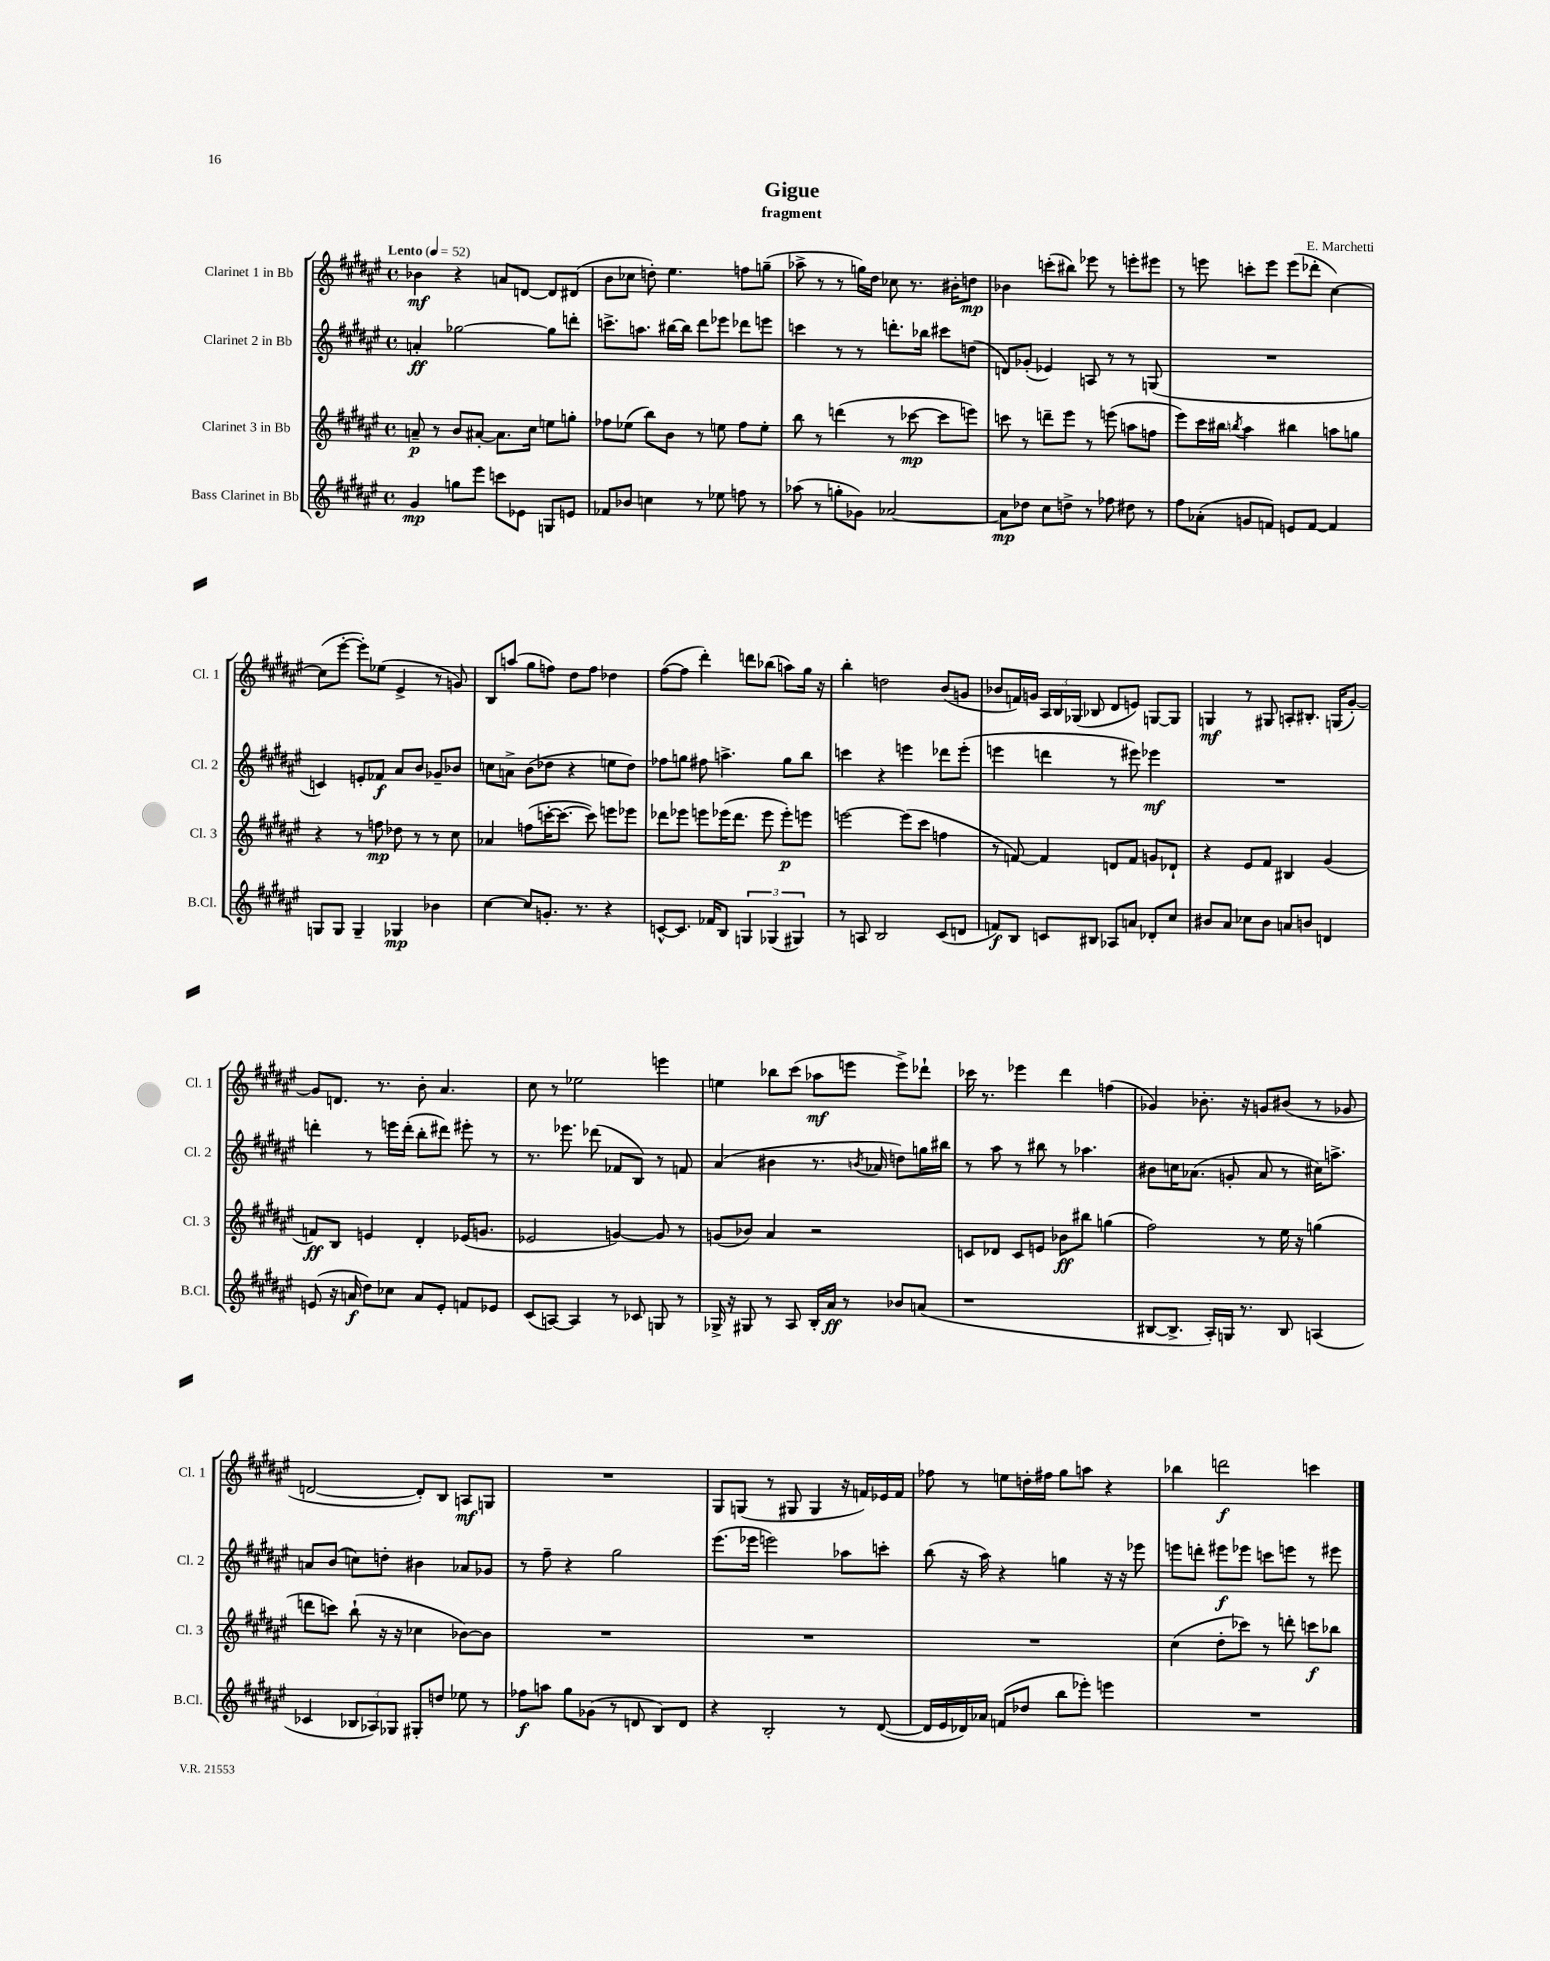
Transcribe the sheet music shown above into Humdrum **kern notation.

**kern	**kern	**kern	**kern
*staff4	*staff3	*staff2	*staff1
*clefG2	*clefG2	*clefG2	*clefG2
*k[f#c#g#d#a#e#]	*k[f#c#g#d#a#e#]	*k[f#c#g#d#a#e#]	*k[f#c#g#d#a#e#]
*M4/4	*M4/4	*M4/4	*M4/4
*met(c)	*met(c)	*met(c)	*met(c)
*MM52	*MM52	*MM52	*MM52
4g#/	8a~/	4a'/	4b-\
.	8r	.	.
8gg\L	8b/L	[2gg-\	4r
8eee#\J	[8a#'/J	.	.
8ccc\L	8.a#\]L	.	8a/L
8e-\J	.	.	[8d/J
.	16cc#\Jk	.	.
8G/L	8ee\L	8gg-\]L	8d/]L
8e/J	8gg'\J	8ddd'\J	(8d#/J
=	=	=	=
8f-/L	8ff-\L	8.ccc^\L	8b\L
8b-/J	(8ee-\J	.	8cc-\J
.	.	8.aa\J	.
4cc\	8bb\L)	.	8dd'\)
.	8b\J	[16bb#\LL	4.ee#\
.	.	16bb#\]JJ	.
8r	8r	8ddd#\L	.
8ee-\	8ee\	8eee-\J	.
8ff\	8ff-\L	8ddd-\L	8ff\L
8r	8ee'\J	8eee\J	(8gg~\J
=	=	=	=
(8aa-\	8bb\	4ccc\	8aa-^\
8r	8r	.	8r
8gg'\L	(4ddd\	8r	8r
8g-\J)	.	8r	16gg\LL)
.	.	.	16dd#\JJ
[2a-/	8r	8.ddd'\L	8cc-\
.	[8ccc-\	.	8.r
.	.	16bb-\Jk	.
.	8ccc-\]L	8ccc#\L	.
.	.	.	16b#'\LK
.	8eee\J)	(8dd\J	8dd\J
=	=	=	=
8a-\]L	8ccc\	8d/L)	4b-\
8dd-\J	8r	(8g-'/J	.
8cc#\L	8ddd~\L	4e-/)	(8ccc'\L
8dd^\J	8eee#\J	.	8bb#\J)
8r	8r	8A/	8eee-\
8ff-\	(8eee\	8r	8r
8dd#\	8aa\L	8r	8eee'\L
8r	8ff\J	(8G/	8eee#\J
=	=	=	=
8ff#\L	8eee#\L)	1r	8r
(8a-'\J	16ccc#\L	.	8eee\
.	16bb#\JJ	.	.
.	8qbb/	.	.
8g/L	4aa#\	.	8ccc'\L
8f/J)	.	.	8eee\J
8e/L	4bb#\	.	(8eee\L
[8f/J	.	.	8ddd-'\J
4f/]	8aa\L	.	[4cc#\)
.	8gg\J	.	.
=	=	=	=
8G/L	4r	4c/)	(8cc#\]L
8G/J	.	.	[8eee#'\J
4G~/	8r	8e'/L	8eee#'\]L)
.	8ff\	8f-/J	(8ee-\J
4G-/	8dd-\	8a#/L	4e#^/
.	8r	8b/J	.
4b-\	8r	8g-~/L	8r
.	8cc#\	8b-/J	8g/)
=	=	=	=
[4cc#\	4a-/	8cc\L	8B/L
.	.	8a^\J	(8aa/J
8cc#/]L	(8ff\L	(8b\L	8gg#\L
8.g'/J	[16ccc'\K	8dd-\J	8ff\J)
.	8.ccc\_J	.	.
.	.	4r	8dd#\L
8.r	.	.	.
.	8ccc\])	.	8ff\J
4r	8eee\L	8ee\L	4dd-\
.	8eee-\J	8dd-\J)	.
=	=	=	=
[8c^^/L	8ddd-\L	8ff-\L	([8ff#\L
8.c/]J	8eee-\J	8gg\J	8ff#\]J
.	8eee\L	8ff#\	4ddd#'\)
16f-/LK	.	.	.
8B/J	(16eee-\K	4.aa^\	.
.	8.ddd-\J	.	.
6G/	.	.	8ddd\L
.	8eee-\	.	(8bb-\J
(6G-/	.	.	.
.	8eee-'\L)	8gg\L	8aa\L)
6G#/)	.	.	.
.	8eee\J	8bb\J	16gg#\Jk
.	.	.	16r
=	=	=	=
8r	[2eee\	4ccc\	4bb'\
8A/	.	.	.
2B/	.	4r	2dd\
.	(8eee\]L	4eee\	.
.	8ccc#\J	.	.
(8c#/L	4ff\	8ddd-\L	(8b/L
8d/J	.	(8eee'\J	8g/J
=	=	=	=
8f/L)	8r	4eee\	8b-/L
8B/J	[8f/)	.	16f/L)
.	.	.	16g/JJ
8c/L	4f/]	4ddd\	24A#/LL
.	.	.	24B/
.	.	.	(24G-/JJ
8B#/J	.	.	8B-/
8A-/L	8d/L	8r	8d#/L
8a/J	8f/J	8eee#\)	8e/J)
8d-'/L	8g/L	4eee-\	[8G/L
8cc#/J	8d-`/J	.	8G/]J
=	=	=	=
8b#/L	4r	1r	4G/
8a#/J	.	.	.
8cc-\L	8e#/L	.	8r
8b#\J	8f#/J	.	8G#/
8a/L	4B#/	.	8A'/L
8b/J	.	.	8.B#'/J
4d/	(4g#/	.	.
.	.	.	(16G/LK
.	.	.	[8g#'/J)
=	=	=	=
(8e/	8f/L)	4ddd'\	8g#/]L
16r	8B/J	.	8.d/J
16a/	.	.	.
8dd#\L)	4e/	8r	.
.	.	.	8.r
8cc-\J	.	16eee\LL	.
.	.	(16ddd'\JJ	.
8a/L	4d#'/	8bb'\L	8b'\
8e'/J	.	8ddd#\J)	4.a#/
8f/L	(16e-/LK	8eee#'\	.
.	8.g/J	.	.
8e-/J	.	8r	.
=	=	=	=
(8c#/L	2e-/	8.r	8cc#\
[8A/J)	.	.	8r
.	.	8.eee-\	.
4A/]	.	.	2ee-\
.	.	(8ddd-\	.
8r	[4g/)	8f-/L	.
8c-/	.	8B/J)	.
8G/	8g/]	8r	4eee\
8r	8r	8f/	.
=	=	=	=
16G-^/	(8g/L	(4a#/	4ee\
16r	.	.	.
8G#/	8b-/J)	.	.
8r	4a#/	4b#\	8bb-\L
8A#/	.	.	(8ccc#\J
16B'/LL	2r	8.r	8aa-\L
16a#/JJ	.	.	.
8r	.	.	8eee\J
.	.	8qb/	.
.	.	16a-/	.
8b-/L	.	8dd\L)	8eee^\L)
(8a/J	.	16gg\L	8ddd-`\J
.	.	16bb#\JJ	.
=	=	=	=
1r	8c/L	8r	16ccc-\
.	.	.	8.r
.	8d-/J	8aa#\	.
.	8c/L	8r	4eee-\
.	8e/J	8bb#\	.
.	8b-\L	8r	4ddd#\
.	8bb#\J	4.aa-\	.
.	(4gg\	.	(4ff\
=	=	=	=
[8B#/L	2ff#\)	8b#\L	4g-/)
8.B#^/]J	.	16cc\K	.
.	.	(8.a-\J	.
.	.	.	8.b-'\
16A#'/LL)	.	.	.
16G/JJ	.	8g'/	.
8.r	.	.	16r
.	8r	8a-/	8g/L
8B#/	16ee#\	8r	(8b#/J
.	16r	.	.
(4A/	(4gg\	16cc#\LK)	8r
.	.	8.aa^\J	.
.	.	.	8g-/
=	=	=	=
4c-/	8ddd\L	8a/L	[2d/
.	8ccc\J)	(8b/J	.
12B-/L	(8bb`\	8cc\L)	.
12A-/)	.	.	.
.	16r	8dd'\J	.
12G-/J	.	.	.
.	16r	.	.
8G#'/L	4cc-\	4b#\	8d'/]L)
8dd/J	.	.	8B/J
8ee-\	[8b-\L)	8a-/L	8A/L
8r	8b-\]J	8g-/J	8G/J
=	=	=	=
8ff-\L	1r	8r	1r
8aa\J	.	8ff#~\	.
8gg#\L	.	4r	.
(8g-\J	.	.	.
8r	.	2gg#\	.
8d/	.	.	.
8B/L)	.	.	.
8d/J	.	.	.
=	=	=	=
4r	1r	(8.eee#\L	8G#/L
.	.	.	(8G/J
.	.	16eee-\Jk	.
2B'/	.	2eee\)	8r
.	.	.	8G#/
.	.	.	4G#/
8r	.	8aa-\L	16r
.	.	.	16f/LL)
([8d#/	.	8ccc'\J	16e-/
.	.	.	16f/JJ
=	=	=	=
16d#/]LL	1r	(8bb\	8ff-\
16e#/	.	.	.
16d-/)	.	16r	8r
16a-/JJ	.	16aa#\)	.
(8f/L	.	4r	8ee\L
8dd-/J	.	.	16dd'\L
.	.	.	16ff#\JJ
8bb\L	.	4gg\	8gg#\L
8eee-'\J)	.	.	8aa\J
4eee\	.	16r	4r
.	.	16r	.
.	.	8eee-\	.
=	=	=	=
1r	(4cc#\	8eee\L	4bb-\
.	.	8ddd'\J	.
.	8dd#'\L	8eee#\L	2ddd\
.	8ccc-\J)	8eee-\J	.
.	8r	8ccc\L	.
.	8ddd'\	8eee\J	.
.	8ccc\L	8r	4ccc\
.	8bb-\J	8eee#\	.
==	==	==	==
*-	*-	*-	*-
